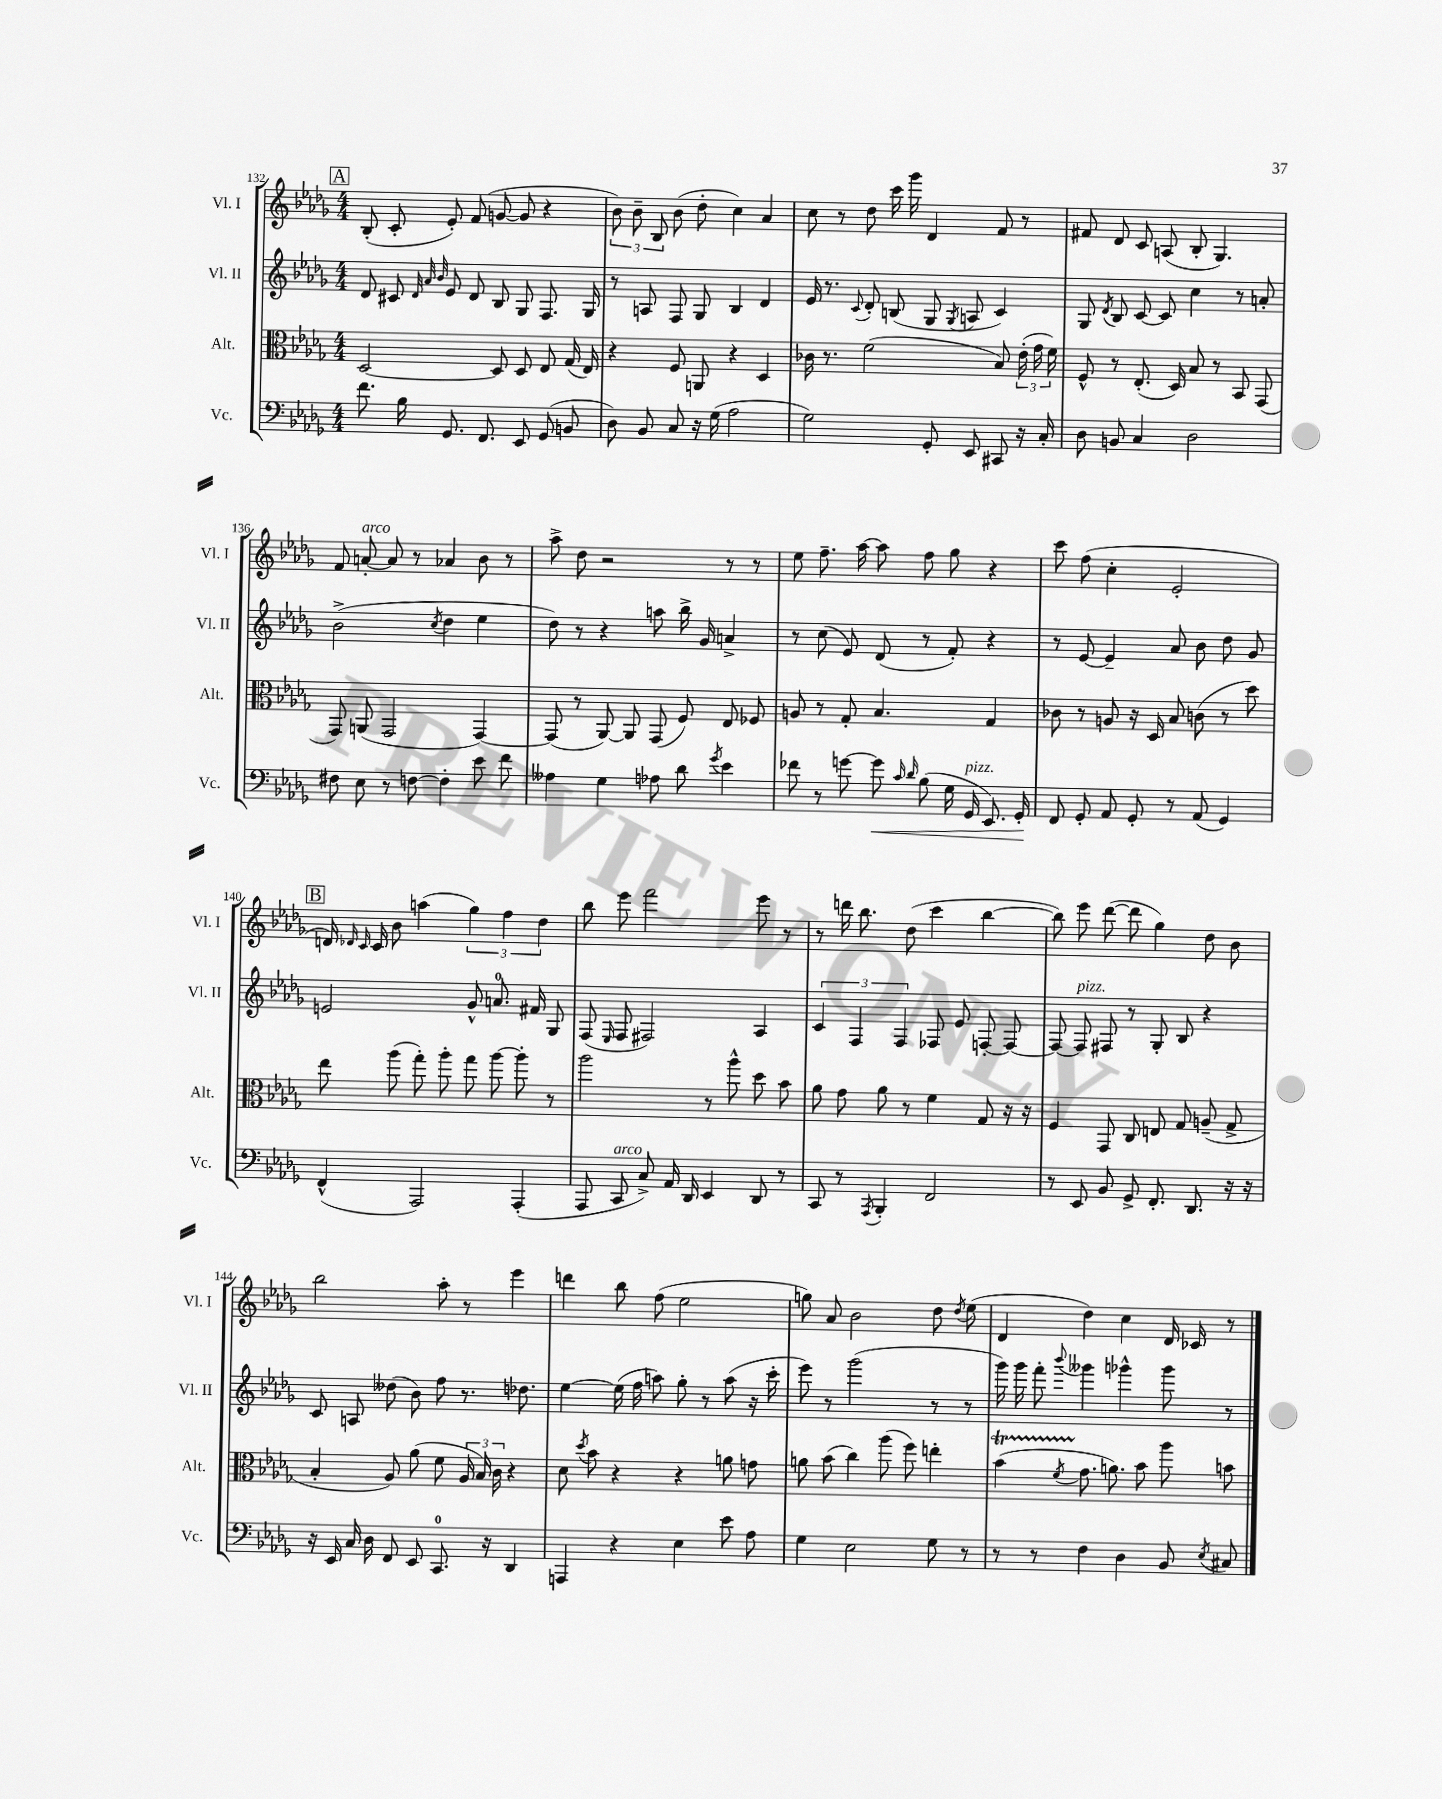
<<
\new StaffGroup <<
\new Staff = "s0" \with { instrumentName = "Vl. I" shortInstrumentName = "Vl. I" } {
    \clef treble \key des \major \numericTimeSignature \time 4/4
    \autoBeamOff \mark \markup { \box "A" } bes8-.( c'8-. ees'8-.) f'8( g'8~ g'8 r4 |
    \tuplet 3/2 { bes'8) bes'8-- bes8 } bes'8( des''8-. c''4) aes'4 |
    c''8 r8 des''8 c'''16 ges'''16 des'4 f'8 r8 |
    fis'8 des'8 c'8 a8( bes8-. ges4.) |
    f'8 a'8~-.^\markup { \italic "arco" } a'8 r8 aes'4 bes'8 r8 |
    aes''8-> des''8 r2 r8 r8 |
    ees''8 f''8.-- aes''16~ aes''8 f''8 ges''8 r4 |
    c'''8 f''8( c''4-. ees'2-. |
    \mark \markup { \box "B" } d'16) \grace { des'16 c'16 } c'16 bes'8 a''4( \tuplet 3/2 { ges''4) f''4 des''4 } |
    bes''8 ees'''8 f'''2 ees'''8 r8 |
    r8 d'''16 bes''8. des''8( c'''4 bes''4~ |
    bes''8) ees'''8 des'''8~( des'''8 ges''4) des''8 bes'8 |
    bes''2 aes''8-. r8 ees'''4 |
    d'''4 bes''8 f''8( ees''2 |
    g''8) aes'8 bes'2 des''8 \acciaccatura { des''8 } ees''8( |
    des'4 des''4) c''4 des'16 ces'16 r8 \bar "|." |
}
\new Staff = "s1" \with { instrumentName = "Vl. II" shortInstrumentName = "Vl. II" } {
    \clef treble \key des \major \numericTimeSignature \time 4/4
    \autoBeamOff \mark \markup { \box "A" } des'8 cis'8 \grace { des'32 aes'32 bes'32 } ees'8 des'8 bes8 ges8 f8. ges16 |
    r8 a8 f8 ges8 bes4 des'4 |
    ees'16 r8. \appoggiatura { c'8 } des'8-. b8( ges8 \acciaccatura { ges8 } a8 c'4) |
    ges8 \acciaccatura { des'8 } bes8 c'8~ c'8 c''4 r8 a'8-. |
    bes'2->( \acciaccatura { c''8 } des''4 ees''4 |
    des''8) r8 r4 a''8 bes''16-> ges'16 a'4-> |
    r8 c''8( ees'8) des'8( r8 f'8-.) r4 |
    r8 ees'8~ ees'4-- aes'8 bes'8 des''8 ges'8 |
    \mark \markup { \box "B" } e'2 ges'8-^ a'8.-0 fis'16 ges8 |
    f8( \grace { ees16 } f8 fis2) aes4 |
    \tuplet 3/2 { c'4 f4 f4 } fes8 ees'8 f8~-. f8~ |
    f8~ f8^\markup { \italic "pizz." } fis8 r8 ges8-. bes8 r4 |
    c'8 a8 deses''8( bes'8) f''8 r8. des''8. |
    ees''4~ ees''16( f''16 a''8) ges''8-. r8 a''8( r16 c'''16-. |
    ees'''8) r8 ges'''2( r8 r8 |
    ges'''16) ges'''16 f'''8-. \appoggiatura { bes'''8 } geses'''4 ges'''4-^ ges'''8 r8 \bar "|." |
}
\new Staff = "s2" \with { instrumentName = "Alt." shortInstrumentName = "Alt." } {
    \clef alto \key des \major \numericTimeSignature \time 4/4
    \autoBeamOff \mark \markup { \box "A" } des2~ des8 des8 ees8 ges16( ees16) |
    r4 f8 a,8 r4 des4 |
    ces'16 r8. f'2( bes8) \tuplet 3/2 { ees'16-.( ges'16 f'16) } |
    f8-^ r8 ees8.-.( des16) bes8 r8 bes,8 ges,8( |
    ges,8) a,8( ges,2 ges,4~) |
    ges,8( r8 aes,8~) aes,8 ges,8( f8) ees8 fes8 |
    a8 r8 ges8-. bes4. ges4 |
    ces'8 r8 a8 r16 des16 bes8 c'8( r8 des''8) |
    \mark \markup { \box "B" } ees''8 aes''8( ges''8-.) aes''8-. ges''8 aes''8~ aes''8-. r8 |
    aes''2 r8 aes''8-^ des''8 bes'8 |
    aes'8 ges'8 aes'8 r8 f'4 ges8 r16 r16 |
    f4 ges,8 c8 e8 ges8 a8--( ges8-> |
    bes4-. aes8) aes'8( f'8 \tuplet 3/2 { aes16 bes16) c'16 } r4 |
    des'8 \acciaccatura { des''8 } bes'8 r4 r4 a'8 g'8 |
    a'8 bes'8( c''4) aes''8( f''8) e''4-. |
    bes'4\startTrillSpan( \acciaccatura { f'8 } ges'8.\stopTrillSpan a'8.) bes'8 aes''8 b'8 \bar "|." |
}
\new Staff = "s3" \with { instrumentName = "Vc." shortInstrumentName = "Vc." } {
    \clef bass \key des \major \numericTimeSignature \time 4/4
    \autoBeamOff \mark \markup { \box "A" } f'8. bes16 ges,8. f,8. ees,8 ges,8( b,8 |
    des8) bes,8 c8 r16 ges16( aes2 |
    ges2) ges,8-. ees,8 cis,8 r16 c16-. |
    des8 b,8 c4 des2 |
    fis8 ees8 r8 f8~ f4-. ees'8 f'8 |
    aeses4 ges4 aes8 des'8 \acciaccatura { ges'8 } ees'4 |
    fes'8 r8 g'8~ g'8\< \grace { c'16 des'16 } bes8( ges16 ges,16^\markup { \italic "pizz." } ees,8.) ges,16-.\! |
    f,8 ges,8-. aes,8 ges,8-. r8 aes,8( ges,4) |
    \mark \markup { \box "B" } f,4-^( aes,,2) aes,,4-.( |
    aes,,8 c,8^\markup { \italic "arco" } c8->) aes,16 des,16 ees,4 des,8 r8 |
    c,8 r8 \acciaccatura { aes,,8 } bes,,4-. f,2 |
    r8 ees,8 bes,8 ges,8-> f,8.-. des,8. r16 r16 |
    r16 ees,16 c16 des16 f,8 ees,8 c,8.-0 r16 des,4 |
    a,,4 r4 ees4 ees'8 aes8 |
    ges4 ees2 ges8 r8 |
    r8 r8 f4 des4 bes,8 \acciaccatura { ees8 } cis8 \bar "|." |
}
>>
>>
\layout { \context { \Score currentBarNumber = #132 } }
